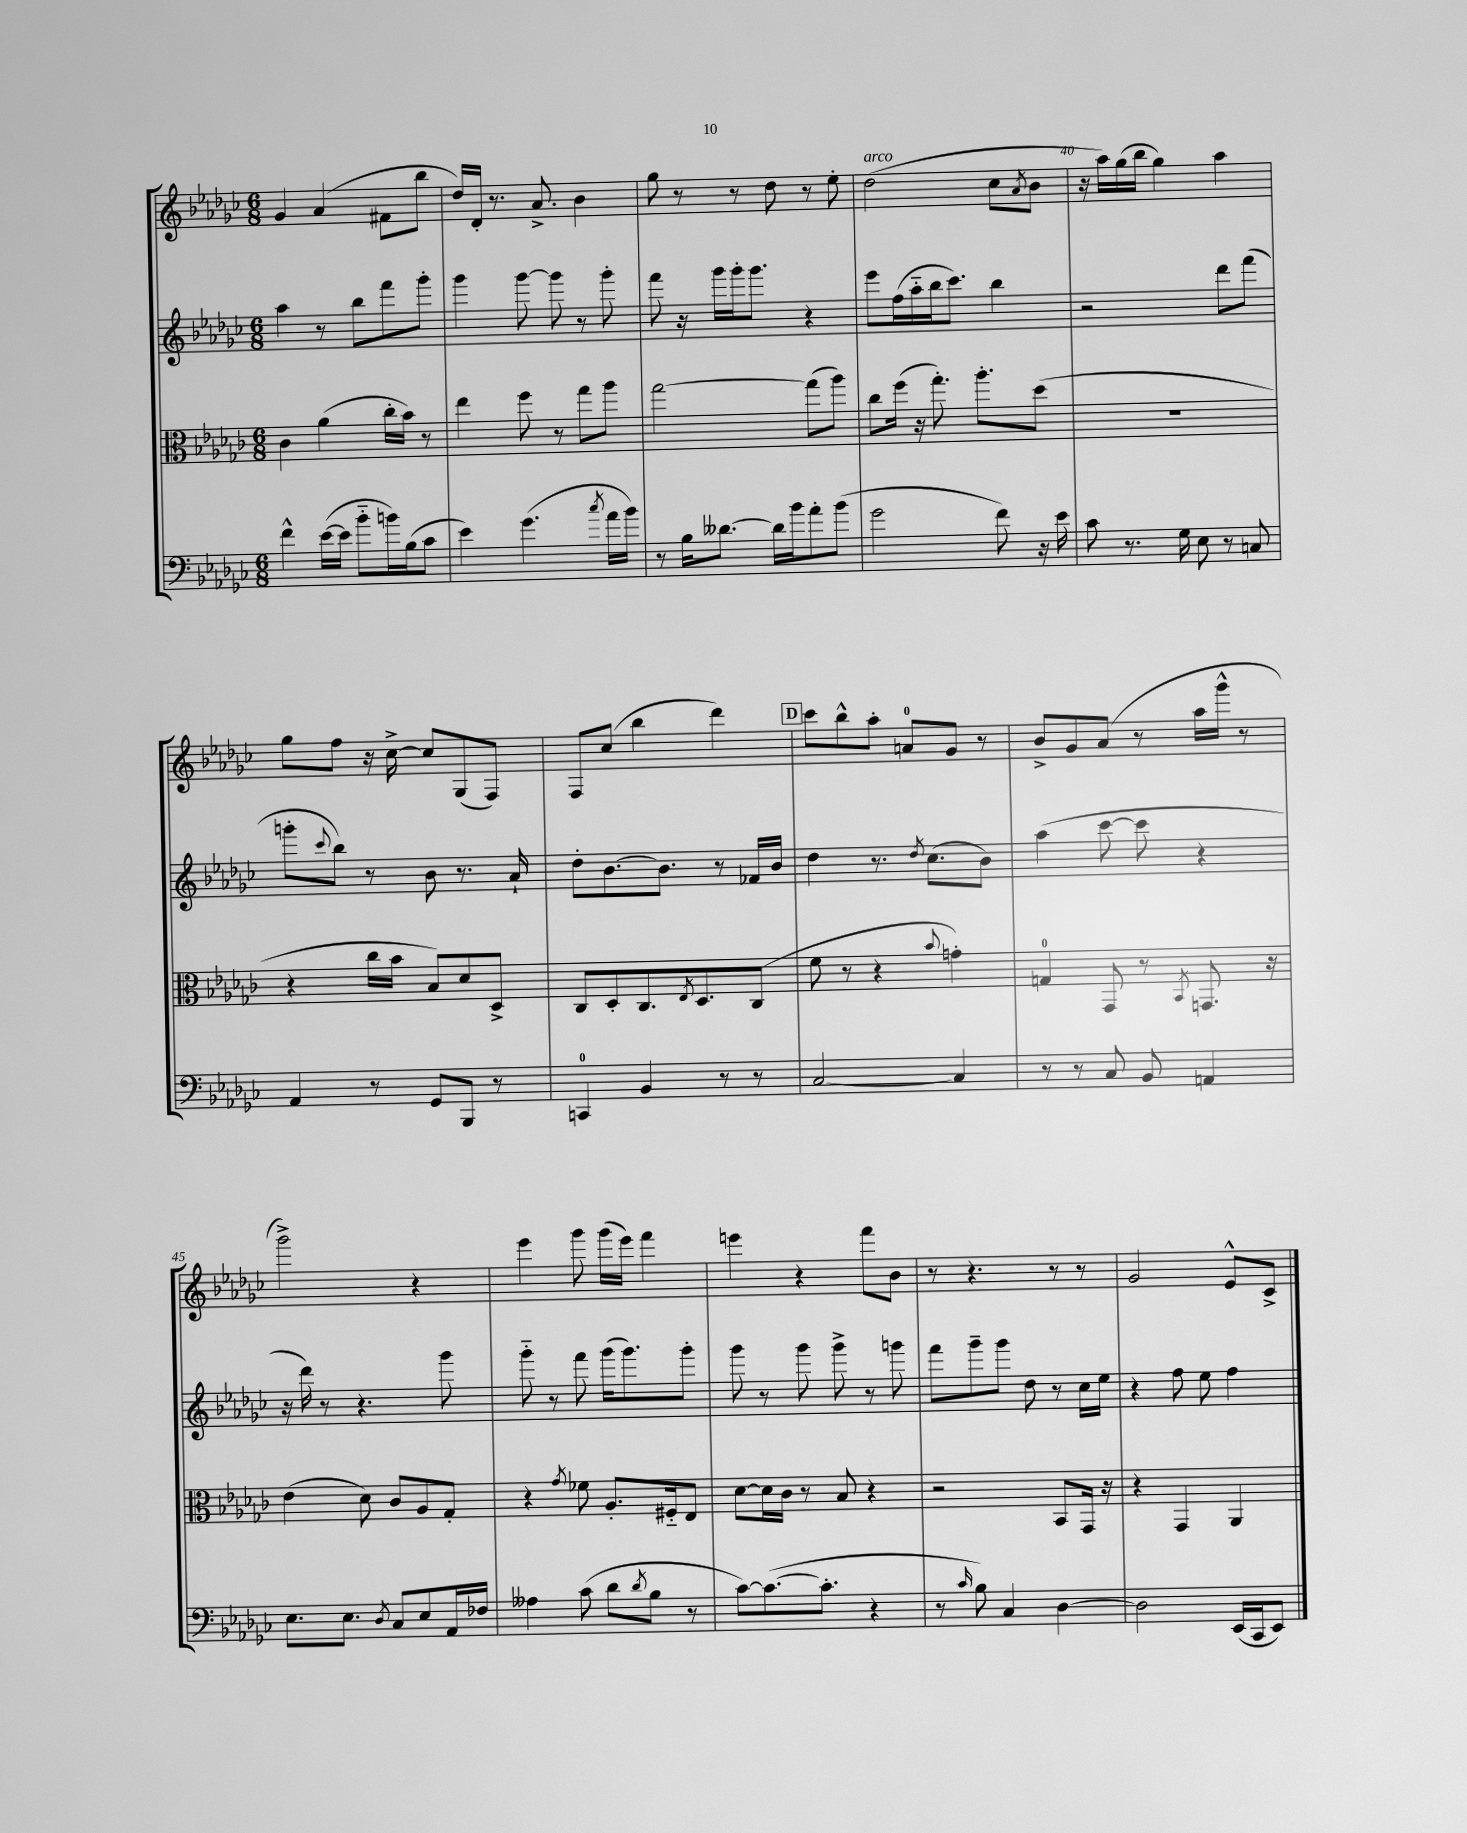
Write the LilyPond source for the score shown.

<<
\new StaffGroup <<
\new Staff = "s0" {
    \clef treble \key ges \major \numericTimeSignature \time 6/8
    ges'4 aes'4( fis'8 bes''8 |
    des''16) des'16-. r8. aes'8.-> bes'4 |
    ges''8 r8 r8 des''8 r8 ees''8-. |
    des''2^\markup { \italic "arco" }( ces''8 \acciaccatura { aes'8 } bes'8 |
    r16 aes''16) ges''16( bes''16 ges''4) aes''4 |
    ges''8 f''8 r16 ces''16~-> ces''8 ges8( f8) |
    f8 ces''8( bes''4 des'''4) |
    \mark \markup { \box "D" } ces'''8 bes''8-^ aes''8-. a'8-0 ges'8 r8 |
    bes'8-> ges'8 aes'8( r8 aes''16 ges'''16-^ r8 |
    ges'''2->) r4 |
    ees'''4 ges'''8 ges'''16( ees'''16) f'''4 |
    e'''4 r4 f'''8 bes'8 |
    r8 r4. r8 r8 |
    ges'2 ees'8-^ ces'8-> \bar "|." |
}
\new Staff = "s1" {
    \clef treble \key ges \major \numericTimeSignature \time 6/8
    aes''4 r8 bes''8 f'''8 ges'''8-. |
    ges'''4 ges'''8~ ges'''8 r8 ges'''8-. |
    f'''8 r16 ges'''16 ges'''16-. ges'''8. r4 |
    ees'''8 f''16( aes''16-_ bes''16 ces'''8.) bes''4 |
    r2 des'''8 f'''8( |
    g'''8-. \appoggiatura { ces'''8 } bes''8) r8 bes'8 r8. aes'16-! |
    des''8-. bes'8.~ bes'8. r8 fes'16 bes'16 |
    \mark \markup { \box "D" } des''4 r8. \acciaccatura { des''8 } ces''8.( bes'8) |
    aes''4( ces'''8~ ces'''8 r4 |
    r16 des'''16) r8 r4. ges'''8 |
    ges'''8-_ r8 f'''8 ges'''16( ges'''8.) ges'''8-. |
    ges'''8 r8 ges'''8 ges'''8-> r8 g'''8 |
    f'''8 ges'''8-- ges'''8 des''8 r8 ces''16 ees''16 |
    r4 f''8 ees''8 f''4 \bar "|." |
}
\new Staff = "s2" {
    \clef alto \key ges \major \numericTimeSignature \time 6/8
    ces'4 aes'4( ces''16-. bes'16) r8 |
    ees''4 f''8 r8 ges''8 aes''8 |
    ges''2~ ges''8( aes''8) |
    ces''8 f''16( r16 ges''8.-.) aes''8.-. des''8( |
    R2. |
    r4 ces''16 bes'16 bes8) des'8 des8-> |
    ces8 des8-. ces8. \acciaccatura { ees8 } des8. ces8( |
    \mark \markup { \box "D" } f'8 r8 r4 \appoggiatura { bes'8 } g'4-.) |
    g4-0 ges,8 r8 \acciaccatura { bes,8 } g,8. r16 |
    ees'4( des'8) ces'8 aes8 ges8-. |
    r4 \acciaccatura { ges'8 } fes'8 aes8.-. fis16-_ ees8 |
    des'8~ des'16 ces'16 r8 bes8 r4 |
    r2 bes,8 ges,16 r16 |
    r4 ges,4 aes,4 \bar "|." |
}
\new Staff = "s3" {
    \clef bass \key ges \major \numericTimeSignature \time 6/8
    f'4-^ ees'16~( ees'16 bes'8-_ b'16) bes16( ces'8 |
    ees'4) ges'4.( \acciaccatura { ces''8 } aes'16 bes'16) |
    r8 bes16 deses'8.~ deses'16 bes'16 aes'8-. bes'8( |
    ges'2 f'8) r16 ees'16 |
    ces'8 r8. ges16 ees8 r8 c8 |
    aes,4 r8 ges,8 bes,,8 r8 |
    c,4-0 bes,4 r8 r8 |
    \mark \markup { \box "D" } ces2~ ces4 |
    r8 r8 ces8 bes,8 a,4 |
    ees8. ees8. \acciaccatura { des8 } ces8 ees8 aes,16 fes16 |
    aeses4 ces'8( des'8 \acciaccatura { des'8 } bes8 r8 |
    ces'8~) ces'8.~( ces'8.-. r4 |
    r8 \grace { ces'16 } bes8) ces4 des4~ |
    des2 ees,16( ces,16 ees,8) \bar "|." |
}
>>
>>
\layout { \context { \Score currentBarNumber = #36 \override BarNumber.break-visibility = ##(#f #t #t) barNumberVisibility = #(every-nth-bar-number-visible 5) } }
